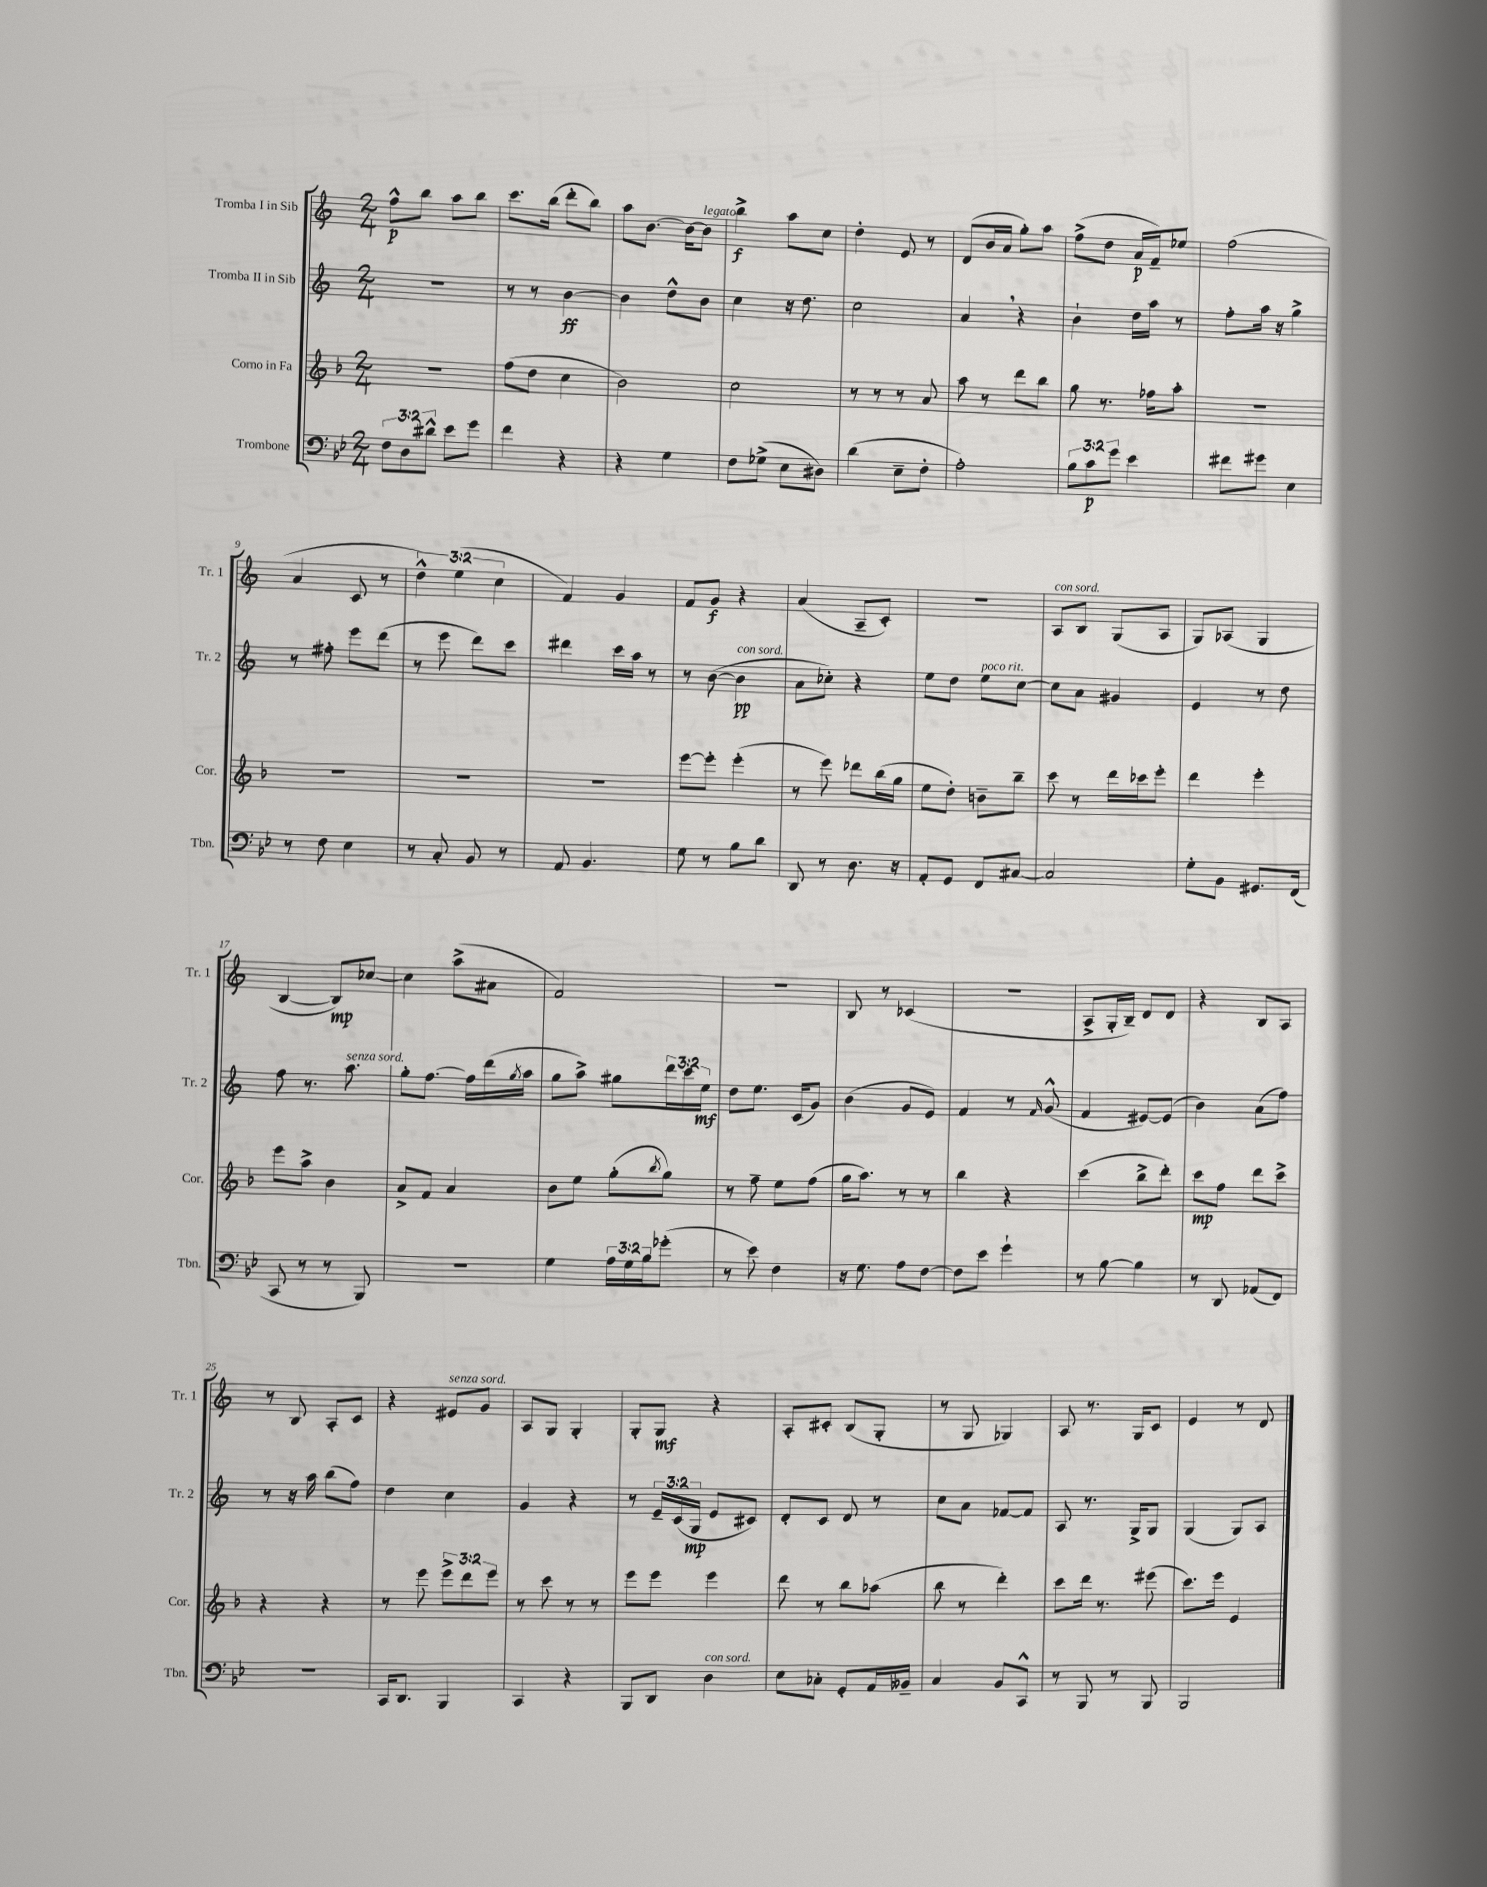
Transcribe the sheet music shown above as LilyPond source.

<<
\new StaffGroup <<
\new Staff = "s0" \with { instrumentName = "Tromba I in Sib" shortInstrumentName = "Tr. 1" } {
    \clef treble \key c \major \numericTimeSignature \time 2/4 \override Staff.TupletNumber.text = #tuplet-number::calc-fraction-text
    f''8-^\p b''8 a''8 b''8 |
    c'''8. b''16( d'''8-. b''8) |
    a''8 b'8.~ b'16~ b'8^\markup { \italic "legato" } |
    b''4->\f a''8 c''8 |
    d''4-. e'8 r8 |
    d'8( b'16 a'16 g''8-.) a''8 |
    f''8->( d''8 a'16\p f'16--) ees''8 |
    f''2( |
    a'4 c'8 r8 |
    \tuplet 3/2 { d''4-^) e''4( c''4 } |
    f'4) g'4 |
    f'8 g'8\f r4 |
    a'4( a8-- c'8-.) |
    R2 |
    a8^\markup { \italic "con sord." } b8 g8( a8 |
    g8) aes8( g4 |
    b4~ b8\mp) ces''8~ |
    ces''4 a''8->( ais'8 |
    f'2) |
    r2 |
    b8 r8 ces'4( |
    R2 |
    a8-> g16-. b16--) d'8 d'8 |
    r4 b8 a8 |
    r8 b8 a8-. c'8 |
    r4 eis'8^\markup { \italic "senza sord." } g'8 |
    a8 g8 g4-. |
    g8-. g8\mf r4 |
    a8-. cis'8-. b8( g8-. |
    r8 g8 ges4) |
    a8 r8. g16 c'8 |
    e'4 r8 d'8 \bar "|." |
}
\new Staff = "s1" \with { instrumentName = "Tromba II in Sib" shortInstrumentName = "Tr. 2" } {
    \clef treble \key c \major \numericTimeSignature \time 2/4 \override Staff.TupletNumber.text = #tuplet-number::calc-fraction-text
    R2 |
    r8 r8 b'4~\ff |
    b'4 d''8-^ b'8 |
    c''4 r16 d''8. |
    c''2 |
    a'4 \breathe r4 |
    b'4-! d''16 a''16 r8 |
    f''8-. a''16 r16 g''4-> |
    r8 fis''8-. e'''8 d'''8( |
    r8 e'''8 d'''8) c'''8 |
    dis'''4 c'''16 a''16 r8 |
    r8 b'8~( b'4\pp^\markup { \italic "con sord." } |
    a'8 ces''8-.) r4 |
    e''8 d''8 e''8^\markup { \italic "poco rit." } c''8~ |
    c''8 a'8 gis'4 |
    e'4 r8 d''8 |
    f''8 r8. a''8.^\markup { \italic "senza sord." } |
    g''8-. f''8.~ f''16 d'''16( \acciaccatura { g''8 } a''16 |
    g''8 a''8->) gis''8 \tuplet 3/2 { d'''16 c'''16 e''16\mf } |
    d''8 e''8. c'16( g'8) |
    b'4( g'8 e'8) |
    f'4 r8 \grace { f'16 } g'8-^( |
    f'4 eis'8~) eis'8( |
    b'4) a'8( f''8) |
    r8 r16 a''16 b''8( f''8) |
    d''4 c''4 |
    g'4 r4 |
    r8 \tuplet 3/2 { e'16-- c'16( g16\mp } e'8 cis'8) |
    d'8-. c'8 d'8 r8 |
    c''8 a'8 fes'8~ fes'8 |
    a8 r8. g16-> g8 |
    g4( g8) a8 \bar "|." |
}
\new Staff = "s2" \with { instrumentName = "Corno in Fa" shortInstrumentName = "Cor." } {
    \clef treble \key f \major \numericTimeSignature \time 2/4 \override Staff.TupletNumber.text = #tuplet-number::calc-fraction-text
    r2 |
    f''8( d''8 c''4 |
    bes'2) |
    c''2 |
    r8 r8 r8 a'8 |
    a''8 r8 d'''8 bes''8 |
    g''8 r8. fes''16 a''8-. |
    R2 |
    R2 |
    R2 |
    R2 |
    e'''8~ e'''8-. e'''4-.( |
    r8 e'''8) des'''8 bes''16( g''16 |
    e''8 d''8-.) b'8-- bes''8-- |
    c'''8 r8 d'''16 ces'''16 e'''8-. |
    d'''4 e'''4-. |
    e'''8 a''8-> bes'4 |
    a'8-> f'8 a'4 |
    bes'8 e''8 g''8-.( \acciaccatura { bes''8 } g''8) |
    r8 f''8-- e''8 f''8( |
    g''16 a''8.) r8 r8 |
    bes''4 r4 |
    c'''4( bes''8-> d'''8-.) |
    c'''8\mp f''8 d'''8 c'''8-> |
    r4 r4 |
    r8 e'''8 \tuplet 3/2 { e'''8-> d'''8 e'''8 } |
    r8 c'''8 r8 r8 |
    e'''8 e'''8 e'''4 |
    d'''8 r8 bes''8 aes''8( |
    bes''8 r8 d'''4-.) |
    c'''8 d'''16 r8. eis'''8( |
    c'''8.) e'''16 e'4 \bar "|." |
}
\new Staff = "s3" \with { instrumentName = "Trombone" shortInstrumentName = "Tbn." } {
    \clef bass \key bes \major \numericTimeSignature \time 2/4 \override Staff.TupletNumber.text = #tuplet-number::calc-fraction-text
    \tuplet 3/2 { f8 d8 dis'8-^ } ees'8 g'8 |
    f'4 r4 |
    r4 g4 |
    f8 ges8->( ees8 dis8) |
    d'4( ees8-- f8-. |
    a2-.) |
    \tuplet 3/2 { bes8 c'8\p g'8 } ees'4 |
    fis'8 gis'8 ees4 |
    r8 f8 ees4 |
    r8 c8-. bes,8 r8 |
    a,8 bes,4. |
    g8 r8 bes8 d'8 |
    d,8 r8 d8. r16 |
    a,8-. g,8 f,8 cis8~ |
    cis2 |
    g8-. bes,8 gis,8. f,16( |
    c,8 r8 r8 bes,,8) |
    R2 |
    g4 \tuplet 3/2 { a16 g16 bes16 } ges'8-.( |
    r8 ees'8) f4 |
    r16 g8. a8 f8~ |
    f8 ees'8 g'4-! |
    r8 bes8~ bes4 |
    r8 d,8 aes,8( f,8) |
    r2 |
    c,16 d,8. bes,,4 |
    c,4 r4 |
    bes,,8 d,8 d4^\markup { \italic "con sord." } |
    ees8 ces8-. g,8-. a,16 beses,16-- |
    c4 bes,8 c,8-^ |
    r8 bes,,8 r8 bes,,8 |
    bes,,2 \bar "|." |
}
>>
>>
